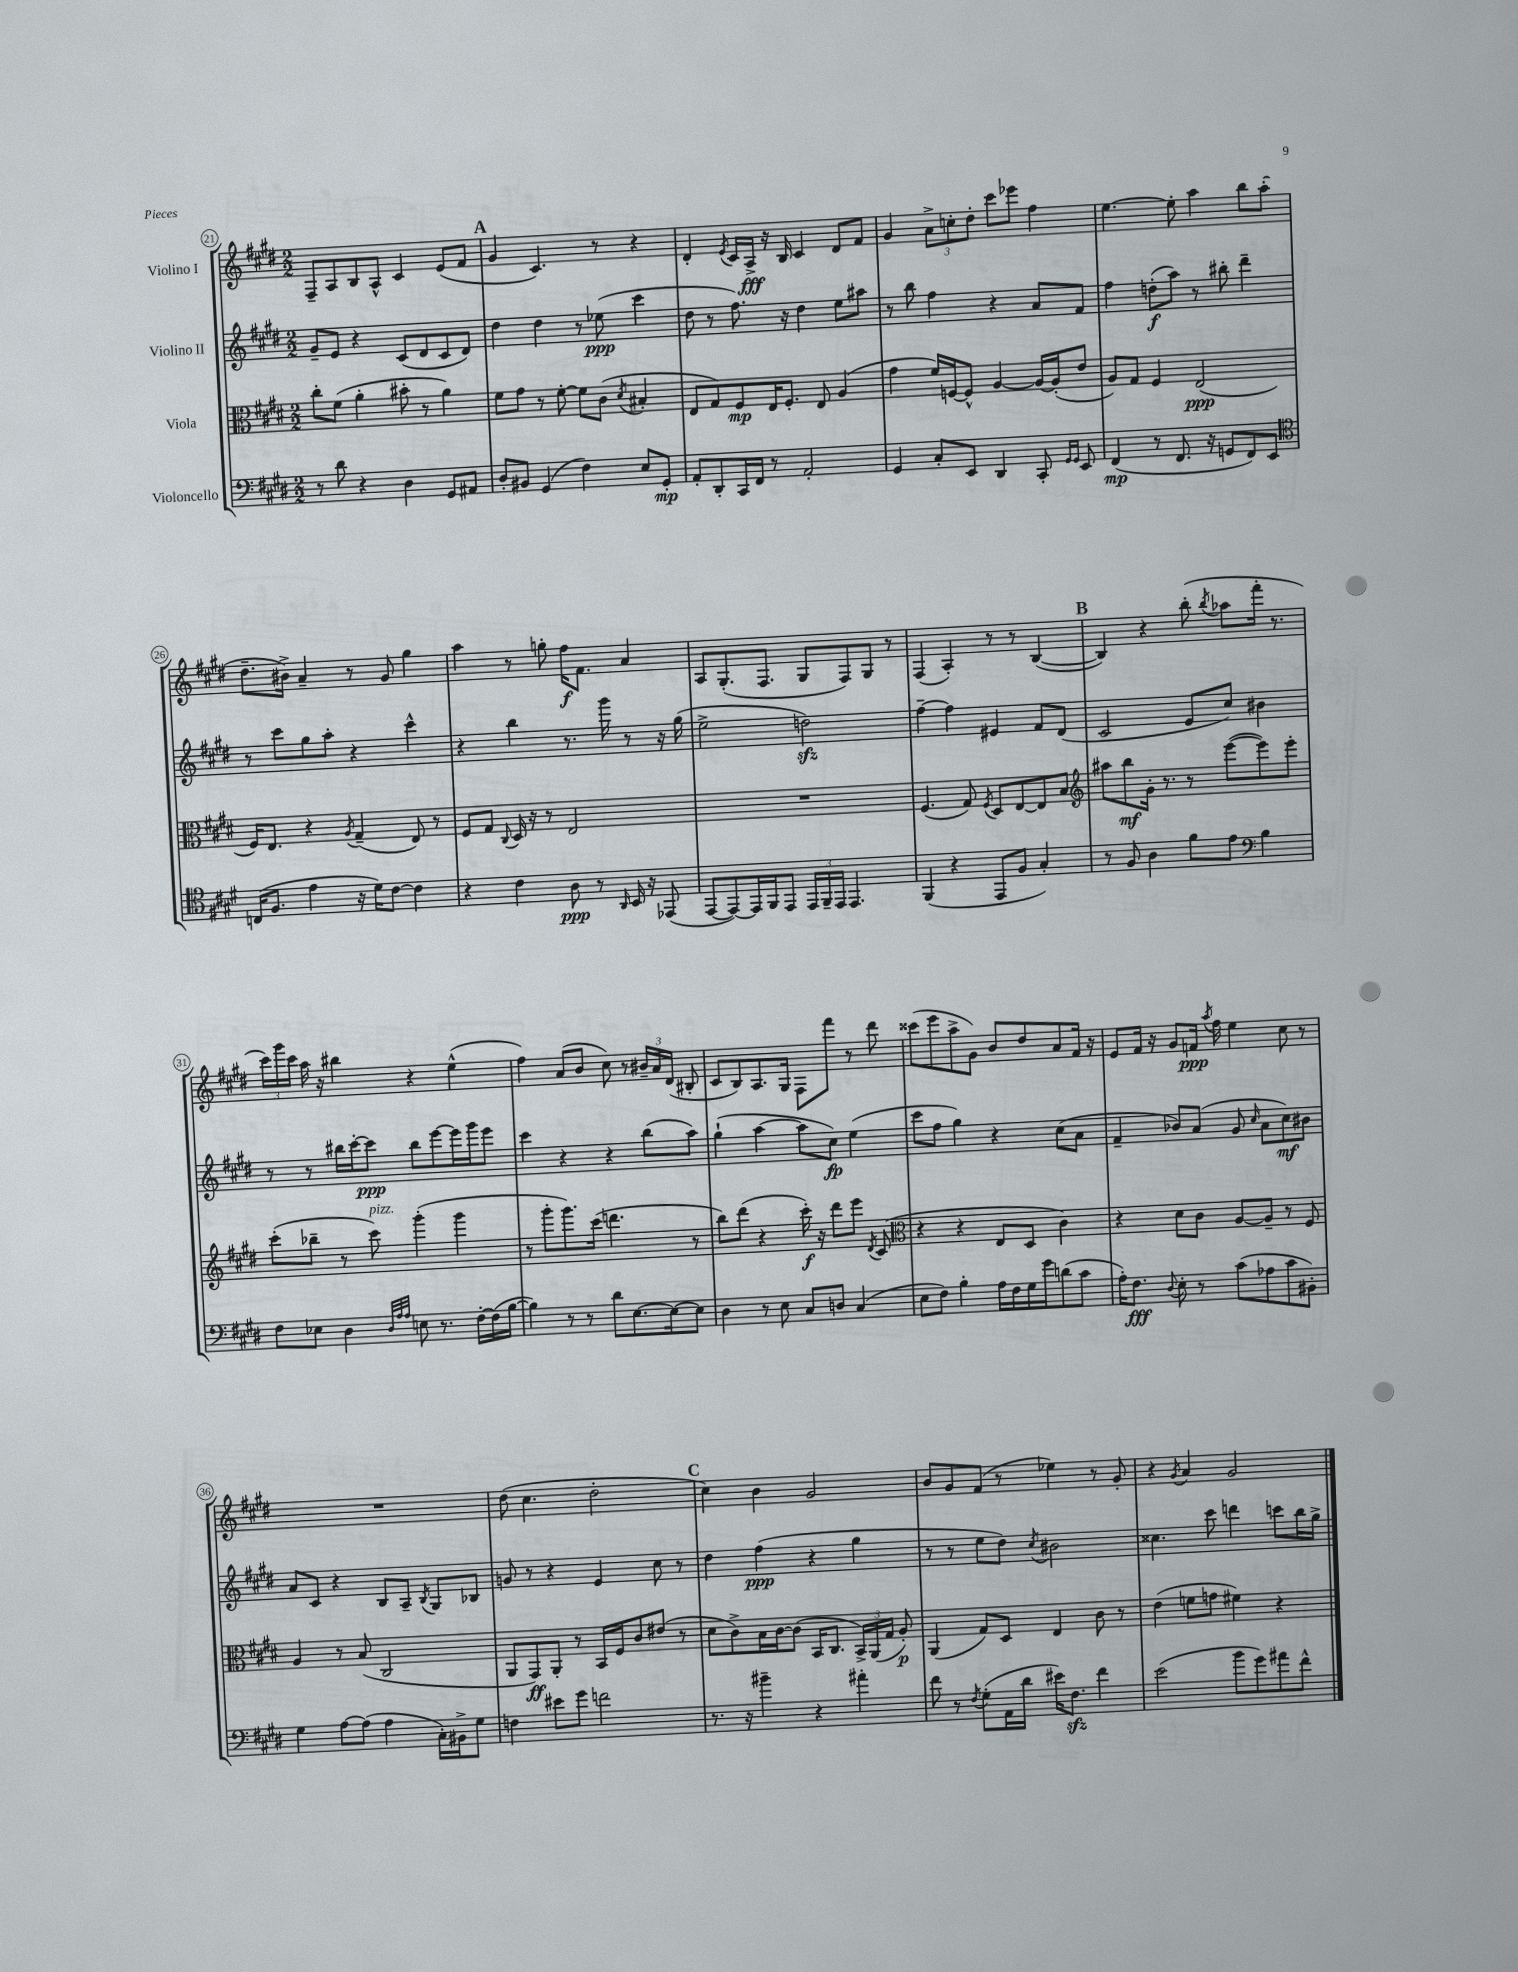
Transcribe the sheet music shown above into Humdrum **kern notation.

**kern	**kern	**kern	**kern
*staff4	*staff3	*staff2	*staff1
*clefF4	*clefC3	*clefG2	*clefG2
*k[f#c#g#d#]	*k[f#c#g#d#]	*k[f#c#g#d#]	*k[f#c#g#d#]
*M2/2	*M2/2	*M2/2	*M2/2
8r	8cc#'	8g#~	8F#~
8d#	(8f#	8e	8A
4r	4a'	4r	8B
.	.	.	8A^^
4D#	8b#'	(8c#	4c#
.	8r	8d#	.
8GG#	4a)	8c#	(8e
8AA#	.	8d#)	8f#
=	=	=	=
8D#'	8f#	4dd#	4g#
8BB#	8g#	.	.
(4GG#	8r	4dd#	4.c#)
.	[8f#'	.	.
4F#)	8f#]	8r	.
.	(8c#	(8ee-	8r
.	8qd#	.	.
8E	4B#'	4ccc#	4r
8GG#'	.	.	.
=	=	=	=
8AA'	8E	8dd#	4d#'
8DD#'	8G#)	8r	.
.	.	.	8qe
16CC#	8F#	8.ff#)	16c#
16FF#	.	.	16A^
8r	16E	.	16r
.	8.F#'	16r	16B
2AA'	.	4dd#	4c#
.	8E	.	.
.	(4A	8ee	8d#
.	.	8aa#	8f#
=	=	=	=
4GG#	4g#	8r	4g#
.	.	8bb	.
8C#'	16f#)	4ff#	12a^
.	[16F	.	.
.	.	.	12cc'
8EE	8F^^]	.	.
.	.	.	12dd#'
4DD#	[4A	4r	8ccc#
.	.	.	8eee-
8CC#'	16A_	8a	4ff#
.	(16A']	.	.
16qqGG#	.	.	.
16qqGG#	.	.	.
8EE	8e	8f#	.
=	=	=	=
(4FF#	8A)	4ff#	[4.ee
.	8G#	.	.
8r	4F#	(8dd'	.
8.FF#	.	8aa)	8ee']
.	(2E	8r	4aa
16r	.	.	.
8GG	.	8bb#'	.
8FF#)	.	4ddd#~	8bb
8EE	.	.	(8aa'
=	=	=	=
*clefC4	*	*	*
(16C	16F#)	8r	8.dd#~
8.F#	8.E	.	.
.	.	8ccc#	.
.	.	.	16b#^)
4e	4r	8gg#	4a~
.	.	8aa'	.
.	8qA	.	.
16r	(4G#~	4r	8r
16d#)	.	.	.
[8c#	.	.	8g#
4c#]	8E)	4ccc#^^	4gg#
.	8r	.	.
=	=	=	=
4r	8F#	4r	4aa
.	8G#	.	.
.	8qqC#	.	.
4c#	16D#	4bb	8r
.	16r	.	.
.	8r	.	8gg'
8A	2E	8.r	16ff#
.	.	.	8.f#
8r	.	.	.
.	.	16ggg#	.
16qqAA	.	.	.
16BB	.	8r	4a
16r	.	.	.
(8EE-	.	16r	.
.	.	(16gg#	.
=	=	=	=
[8EE	1r	2ee^	8A
8EE_)	.	.	(8.G#'
16EE]	.	.	.
16FF#	.	.	8.F#
8EE	.	.	.
24EE	.	2dd)	8G#
24FF#~	.	.	.
24EE	.	.	.
4.EE	.	.	8F#)
.	.	.	8G#
.	.	.	8r
=	=	=	=
(4FF#	(4.F#	[4ff#~	(4F#
4r	.	4ff#]	4A')
.	8G#)	.	.
.	8qF#	.	.
8EE	8D#	4e#	8r
8F#	[8E	.	8r
4G#')	8E]	8f#	([4B
.	8B	(8d#	.
=	=	=	=
*	*clefG2	*	*
8r	8aa#	2c#	4B])
8F#	8bb	.	.
4A	16g#'	.	4r
.	8.r	.	.
8f#	8r	8e	(8bb'
.	.	.	8qbb
8e	([8eee	8cc#)	8aa-
*clefF4	*	*	*
4B	8eee])	4b#	16fff#'
.	.	.	8.r
.	8eee'	.	.
=	=	=	=
8F#	(8ccc#'	8r	24ccc#)
.	.	.	24ggg#
.	.	.	24ccc#
8E-	8bb-~	8r	16aa
.	.	.	16r
4D#	8r	16bb#	4bb#
.	.	[16ccc#'	.
.	8ccc#)	8ccc#]	.
32qqD#	.	.	.
32qqA	.	.	.
32qqA	.	.	.
8E	(4ggg#'	8bb#	4r
8.r	.	[8eee	.
.	4ggg#	16eee]	(4ee^^
[16F#'	.	16ggg#	.
(16F#]	.	8eee	.
[16B	.	.	.
=	=	=	=
4B])	8r	4ccc#	4ff#)
.	8ggg#'	.	.
8r	8.ggg#)	4r	(8a
8r	.	.	8b
.	(16ccc#	.	.
8d#	4.ddd	4r	8cc#)
[8.E	.	.	8r
.	.	(8bb	24b#~
.	.	.	24a
16E_	.	.	.
.	.	.	(24d#
8E]	8r	8aa)	8B#'
=	=	=	=
4D#	8bb)	(4gg#`	8c#
.	(8ddd#	.	8B)
8r	4r	[4aa	8.A
8E	.	.	.
.	.	.	16G#
8C#	16ccc#')	8aa]	8F#
.	16r	.	.
8D	8ddd#	8cc#)	8fff#
(4C#	8eee	(4ee	8r
.	8qd#	.	.
.	(8c#	.	8ddd#
=	=	=	=
*	*clefC3	*	*
8E	4r	8ccc#	(8ccc##
8F#)	.	8ff#	8eee
4B'	4r	4gg#)	8aa^
.	.	.	8g#)
16A	8E	4r	8b
16F#	.	.	.
16G#	8D#	.	8dd#
16g#	.	.	.
(8d	4c#)	(8cc#	8a
8c#	.	8a	16f#
.	.	.	16r
=	=	=	=
16A')	4r	4f#~	8e
8.F#	.	.	.
.	.	.	16f#
.	.	.	16r
8qqD#	.	.	.
8E'	8d#	8b-)	8g#
8r	8c#	(8a	16f
.	.	.	8qaa
.	.	.	16ff#
(8c#	[8A	8g#	4ee
.	.	16qqcc#	.
8A-	8A~]	8a	.
8c#	8r	8cc#)	8cc#
8BB#')	8F#	8b#	8r
=	=	=	=
4G#	4A	8a	1r
.	.	8c#	.
[8A	8r	4r	.
(8A]	(8B	.	.
4A	2C#	8B	.
.	.	8A~	.
.	.	8qB	.
16C#')	.	8G#	.
16BB#^	.	.	.
8G#	.	8B-	.
=	=	=	=
4F	8AA	8g	(8dd#
.	8GG#)	8r	4.cc#
8e#	8AA'	4r	.
8g#	8r	.	.
2f	16BB	4e	2dd#'
.	16F#	.	.
.	8c#	.	.
.	(8e#	8cc#	.
.	8r	8r	.
=	=	=	=
8.r	8d#	4dd#	4cc#)
.	8c#^)	.	.
16r	.	.	.
4b#~	16B	(4ff#	4b
.	[16c#	.	.
.	(8c#]	.	.
4r	16BB	4r	2g#
.	8.C#	.	.
4a#'	24BB^)	4gg#	.
.	(24AA	.	.
.	24G#	.	.
.	8A')	.	.
=	=	=	=
8f#	(4AA	8r	8b
8r	.	8r	8g#
8qF#	.	.	.
(8G#'	8G#)	8ee	(8f#
16AA	8D#	8dd#)	8r
16d#	.	.	.
.	.	8qcc#	.
16e#)	4E	2b#	4ee-)
8.F#	.	.	.
4f#	8c#	.	8r
.	8r	.	8g#'
=	=	=	=
(2e	(4e	4.cc##	4r
.	.	.	8qg#
.	8f	.	4a
.	8g	8ccc#	.
8b	4f#)	4ddd	2g#
8g#)	.	.	.
8a#	4r	8ccc	.
8f#^^	.	16bb	.
.	.	16gg#^	.
==	==	==	==
*-	*-	*-	*-
